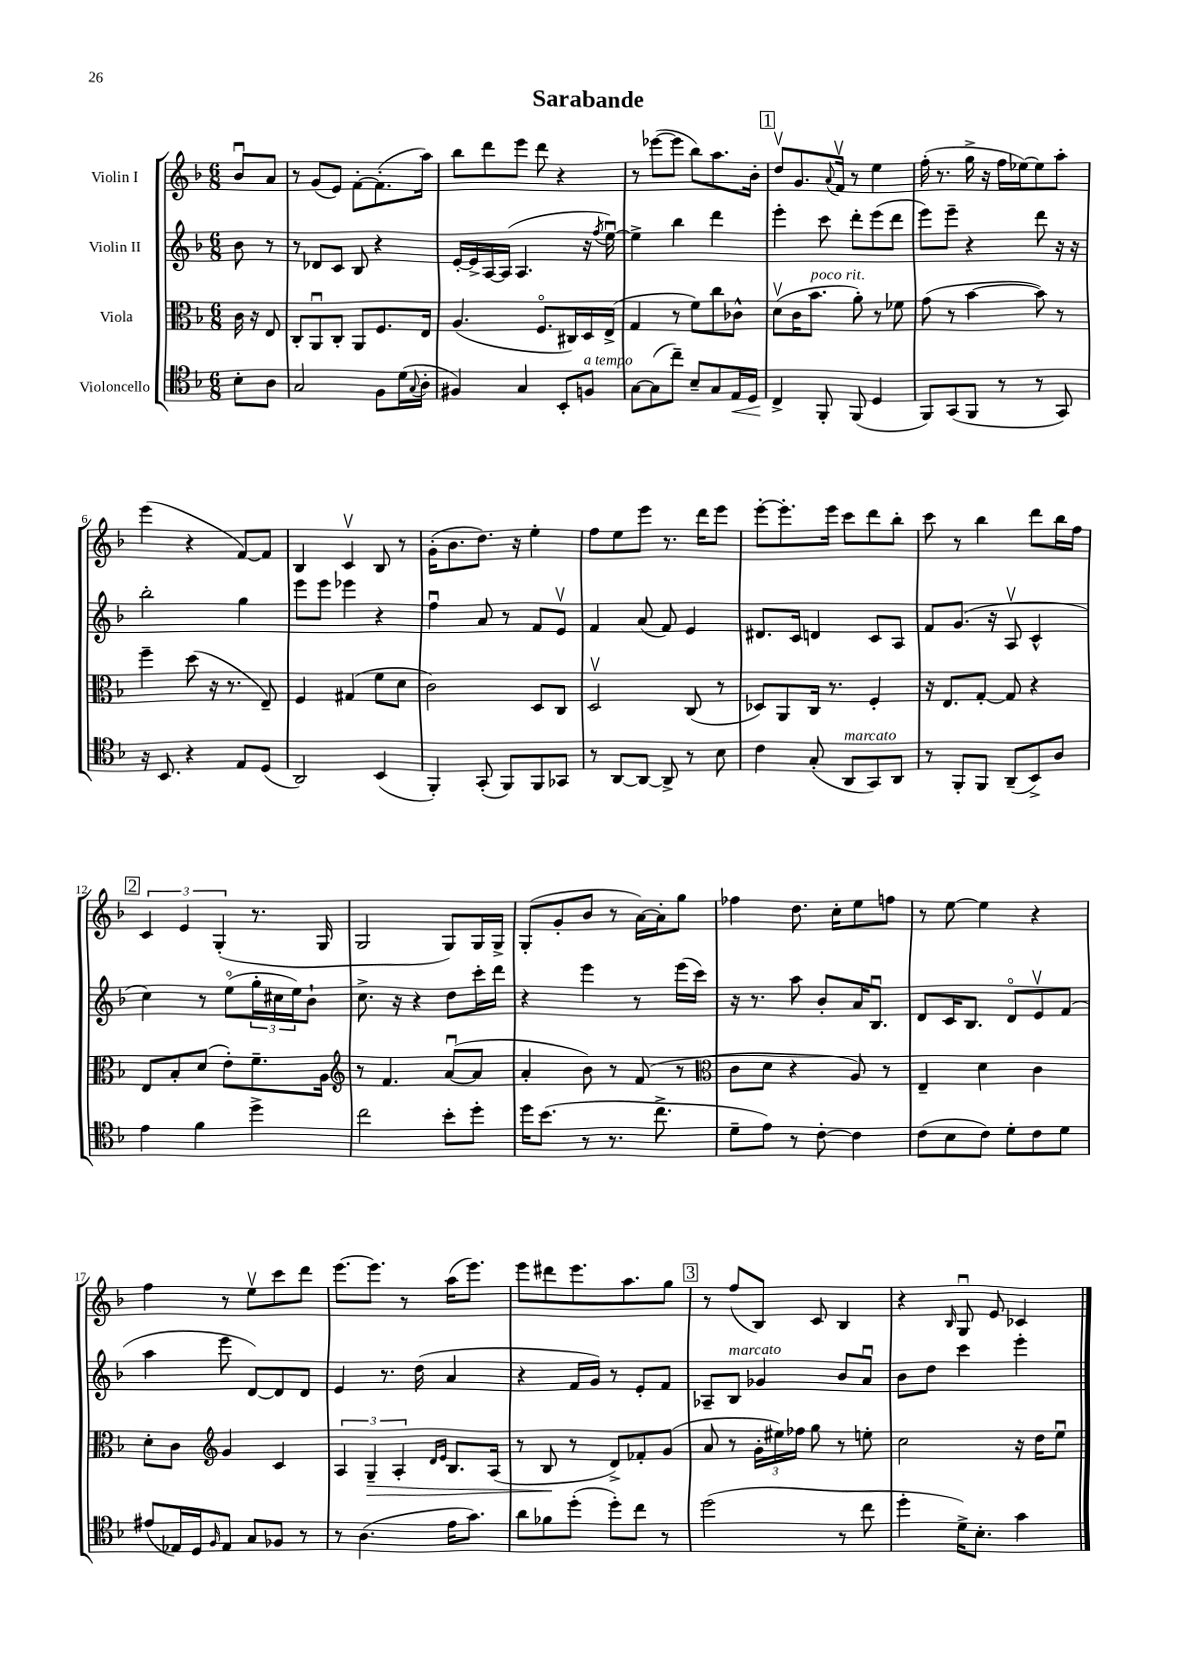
\header { title = "Sarabande" }
<<
\new StaffGroup <<
\new Staff = "s0" \with { instrumentName = "Violin I" } {
    \clef treble \key f \major \numericTimeSignature \time 6/8 \partial 4
    bes'8\downbow a'8 |
    r8 g'8( e'8) f'8~-. f'8.-.( a''16) |
    bes''8 d'''8 e'''8 d'''8 r4 |
    r8 ees'''8~( ees'''8 bes''8) a''8. bes'16-. |
    \mark \markup { \box "1" } d''8\upbow g'8. \appoggiatura { a'8 } f'16\upbow r8 e''4 |
    f''16-.( r8. g''16-> r16 f''16 ees''16~) ees''8 a''8-. |
    e'''4( r4 f'8~) f'8 |
    bes4 c'4\upbow bes8 r8 |
    g'16-.( bes'8. d''8.) r16 e''4-. |
    f''8 e''8 e'''8 r8. d'''16 e'''8 |
    e'''8~-. e'''8.-. e'''16 c'''8 d'''8 bes''8-. |
    c'''8 r8 bes''4 d'''8 bes''16 f''16 |
    \mark \markup { \box "2" } \tuplet 3/2 { c'4 e'4 g4-.( } r8. g16 |
    g2 g8) g16 g16-> |
    g8-.( g'8-. bes'8 r8 a'16~) a'16-. g''8 |
    fes''4 d''8. c''16-. e''8 f''8 |
    r8 e''8~ e''4 r4 |
    f''4 r8 e''8\upbow c'''8 d'''8 |
    e'''8.~ e'''8. r8 a''16( e'''8.) |
    e'''8 dis'''8 e'''8. a''8. g''8 |
    \mark \markup { \box "3" } r8 f''8( bes8) c'8 bes4 |
    r4 \grace { bes16 } g8\downbow e'8 ces'4 \bar "|." |
}
\new Staff = "s1" \with { instrumentName = "Violin II" } {
    \clef treble \key f \major \numericTimeSignature \time 6/8 \partial 4
    bes'8 r8 |
    r8 des'8 c'8 bes8 r4 |
    e'16~-. e'16-> a16~ a16( a4. r16 \acciaccatura { f''8 } e''16~\downbow) |
    e''4-> bes''4 d'''4 |
    \mark \markup { \box "1" } e'''4-. c'''8 d'''8-. e'''8( d'''8 |
    e'''8) e'''8-- r4 d'''8 r16 r16 |
    bes''2-. g''4 |
    e'''8 e'''8 ees'''4 r4 |
    f''4\downbow a'8 r8 f'8 e'8\upbow |
    f'4 a'8( f'8) e'4 |
    dis'8. c'16 d'4 c'8 a8 |
    f'8 g'8.( r16 a8\upbow c'4-^ |
    \mark \markup { \box "2" } c''4) r8 e''8\flageolet( \tuplet 3/2 { g''16-. cis''16 e''16) } bes'8-! |
    c''8.-> r16 r4 d''8 c'''16-. d'''16 |
    r4 e'''4 r8 e'''16( c'''16) |
    r16 r8. a''8 bes'8-. a'16 bes8.\downbow |
    d'8 c'16 bes8. d'8\flageolet e'8\upbow f'8( |
    a''4 e'''8 d'8~) d'8 d'8 |
    e'4 r8. d''16( a'4 |
    r4 f'16 g'16) r8 e'8-. f'8 |
    \mark \markup { \box "3" } aes8-- bes8^\markup { \italic "marcato" } ges'4 bes'8 a'8\downbow |
    bes'8 d''8 c'''4 e'''4-. \bar "|." |
}
\new Staff = "s2" \with { instrumentName = "Viola" } {
    \clef alto \key f \major \numericTimeSignature \time 6/8 \partial 4
    c'16 r16 e8 |
    c8-. a,8\downbow c8-. a,8 f8. e16 |
    a4.( f8.\flageolet cis16) d16 e16->( |
    g4 r8 f'8) c''8 ces'8-^ |
    \mark \markup { \box "1" } d'8\upbow( c'16 bes'8.^\markup { \italic "poco rit." } a'8-.) r8 fes'8 |
    g'8( r8 bes'4~ bes'8) r8 |
    f''4-- d''8( r16 r8. e8--) |
    f4 gis4( f'8 d'8 |
    c'2) d8 c8 |
    d2\upbow c8( r8 |
    des8) a,8 c16 r8. f4-. |
    r16 e8. g8~-. g8 r4 |
    \mark \markup { \box "2" } e8 bes8-. d'8( e'8-.) f'8.-- a16 |
    \clef treble r8 f'4. a'8~\downbow( a'8 |
    a'4-. bes'8) r8 f'8( r8 |
    \clef alto c'8 d'8 r4 a8) r8 |
    e4-- d'4 c'4 |
    d'8-. c'8 \clef treble g'4 c'4 |
    \tuplet 3/2 { a4 g4--\> a4-. } \grace { d'16 e'16 } bes8. a16( |
    r8 bes8\! r8 d'8->) fes'8-. g'8( |
    \mark \markup { \box "3" } a'8 r8 \tuplet 3/2 { g'16-. eis''16) fes''16 } g''8 r8 e''8-. |
    c''2 r16 d''16 e''8\downbow \bar "|." |
}
\new Staff = "s3" \with { instrumentName = "Violoncello" } {
    \clef tenor \key f \major \numericTimeSignature \time 6/8 \partial 4
    bes8-. a8 |
    g2 f8 d'16( \appoggiatura { g8 } a16-. |
    fis4) g4 bes,8-. f8^\markup { \italic "a tempo" } |
    g8~ g8( c''8--) bes8-- g8 e16\< d16 |
    \mark \markup { \box "1" } c4->\! f,8-. f,8( d4 |
    f,8) g,8( f,8 r8 r8 g,8) |
    r16 bes,8. r4 e8 d8( |
    a,2) bes,4( |
    f,4-.) g,8-.( f,8) f,8 ges,8 |
    r8 a,8~ a,8~ a,8-> r8 bes8 |
    c'4 g8-.( a,8^\markup { \italic "marcato" } g,8) a,8 |
    r8 f,8-. f,8 a,8--( bes,8->) a8 |
    \mark \markup { \box "2" } e'4 f'4 d''4-> |
    c''2 bes'8-. d''8-. |
    d''16 bes'8.( r8 r8. c''8.-> |
    d'8-- e'8) r8 c'8~-. c'4 |
    c'8( bes8 c'8) d'8-. c'8 d'8 |
    eis'8( ees16) d16 \grace { f16 } ees8 g8 fes8 r8 |
    r8 a4.( e'16 g'8.) |
    a'8 fes'8 d''8-.( d''8-.) c''8 r8 |
    \mark \markup { \box "3" } d''2( r8 c''8 |
    d''4-. d'16->) bes8.-. g'4 \bar "|." |
}
>>
>>
